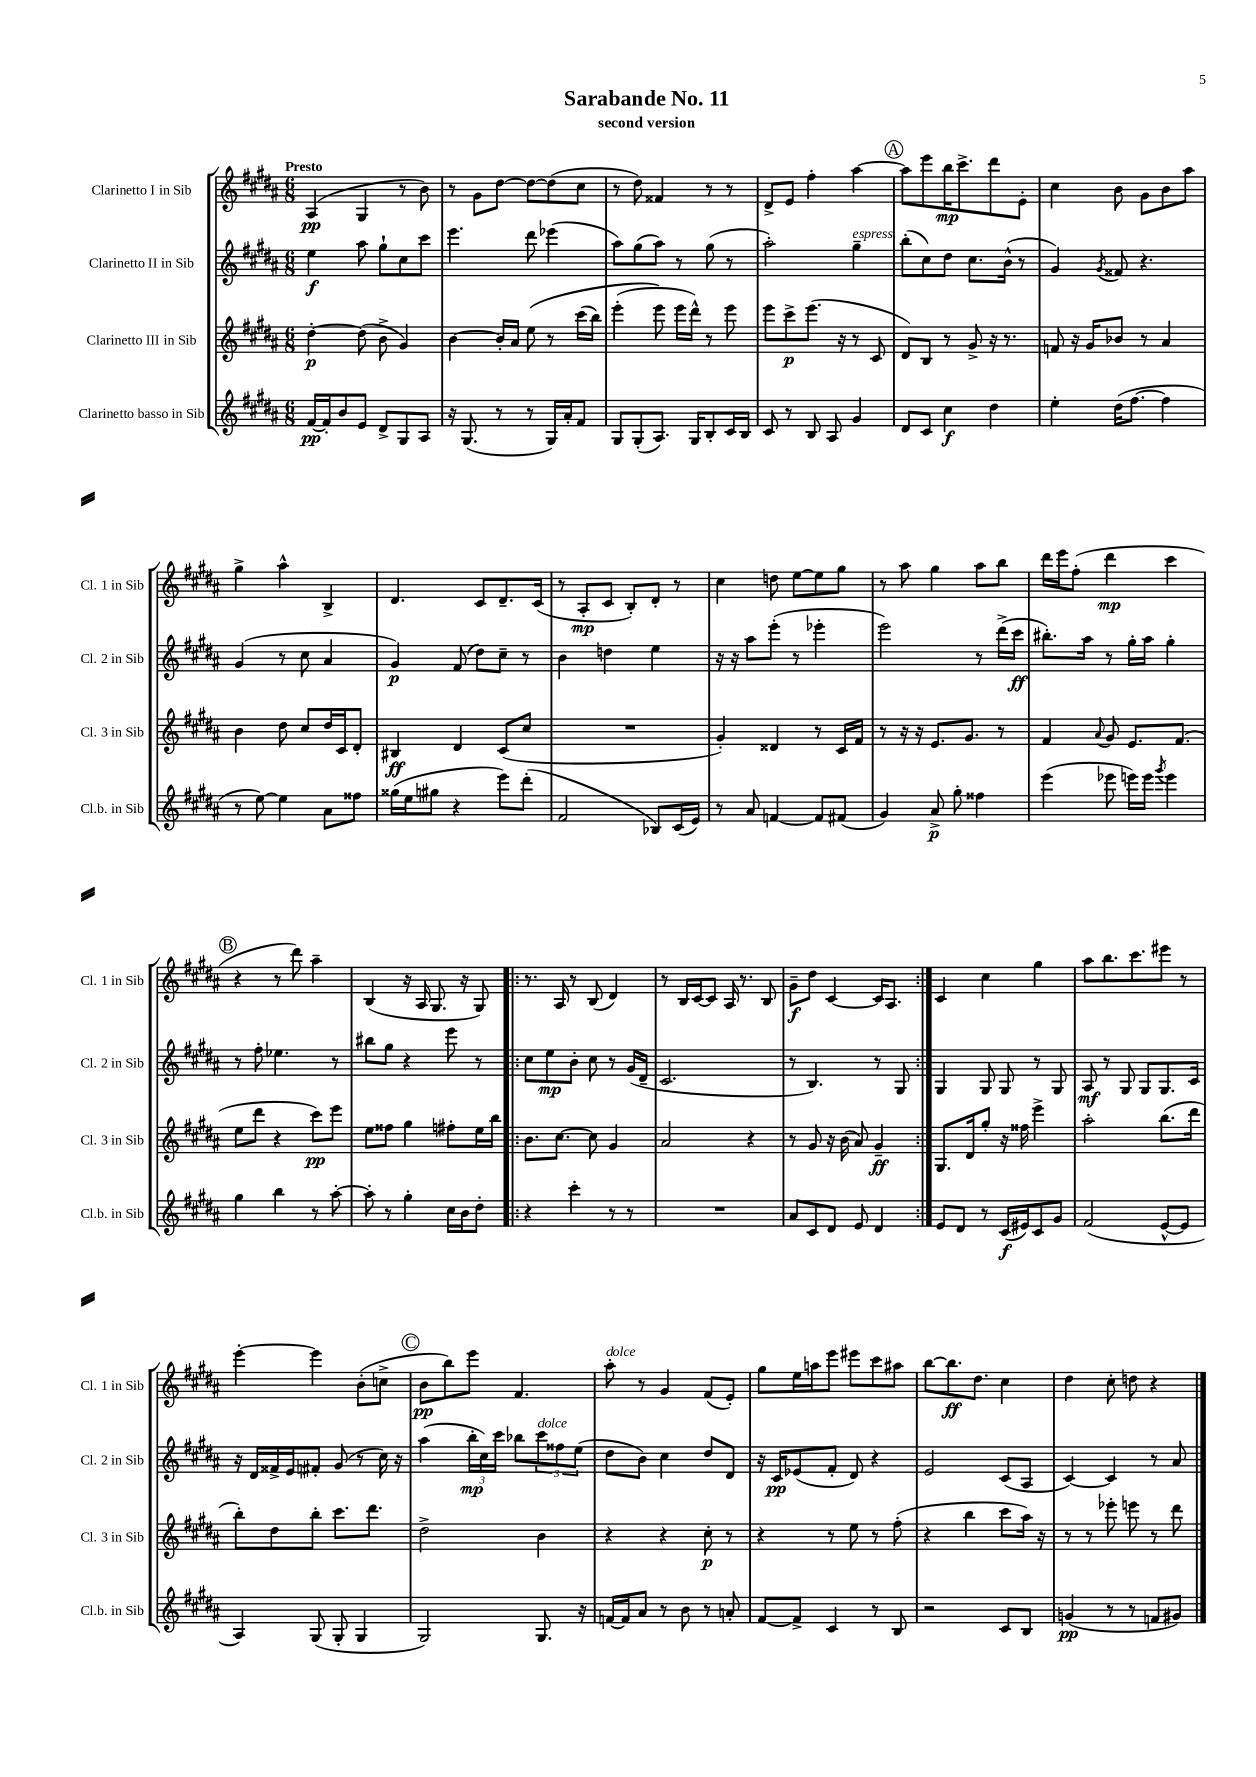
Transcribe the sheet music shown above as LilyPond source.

\header { title = "Sarabande No. 11" subtitle = "second version" }
<<
\new StaffGroup <<
\new Staff = "s0" \with { instrumentName = "Clarinetto I in Sib" shortInstrumentName = "Cl. 1 in Sib" } {
    \clef treble \key b \major \numericTimeSignature \time 6/8 \tempo "Presto"
    ais4\pp( gis4 r8 b'8) |
    r8 gis'8 dis''8~ dis''8~ dis''8( cis''8 |
    r8 dis''8) fisis'4 r8 r8 |
    dis'8-> e'8 fis''4-. ais''4~ |
    \mark \markup { \circle "A" } ais''8 e'''8 b''16\mp cis'''8.-> dis'''8 e'8-. |
    cis''4 b'8 gis'8 b'8 ais''8 |
    gis''4-> ais''4-^ b4-> |
    dis'4. cis'8 dis'8.-- cis'16( |
    r8 ais8-.\mp cis'8 b8-.) dis'8-. r8 |
    cis''4 d''8 e''8~ e''8 gis''8 |
    r8 ais''8 gis''4 ais''8 b''8 |
    dis'''16 e'''16 fis''8-.( dis'''4\mp cis'''4 |
    \mark \markup { \circle "B" } r4 r8 dis'''8) ais''4-- |
    b4( r16 ais16 gis8. r16 gis8) |
    \repeat volta 2 { r8. ais16 r8 b8( dis'4) |
    r8 b16 cis'16~ cis'8 ais16 r8. b8 |
    gis'8--\f dis''8 cis'4~ cis'16 ais8. | }
    cis'4 cis''4 gis''4 |
    ais''8 b''8. cis'''8. eis'''8 r8 |
    e'''4~-. e'''4 b'8-.( c''8-> |
    \mark \markup { \circle "C" } b'8\pp b''8) e'''8 fis'4. |
    ais''8-.^\markup { \italic "dolce" } r8 gis'4 fis'8( e'8-.) |
    gis''8 e''16 a''16 e'''8 eis'''8 cis'''8 ais''8 |
    b''8~ b''8.\ff dis''8. cis''4 |
    dis''4 cis''8-. d''8 r4 \bar "|." |
}
\new Staff = "s1" \with { instrumentName = "Clarinetto II in Sib" shortInstrumentName = "Cl. 2 in Sib" } {
    \clef treble \key b \major \numericTimeSignature \time 6/8
    e''4\f ais''8 gis''8-! cis''8 cis'''8 |
    e'''4. dis'''8 ees'''4( |
    ais''8) gis''8( ais''8) r8 gis''8( r8 |
    ais''2-.) gis''4--^\markup { \italic "espress." } |
    \mark \markup { \circle "A" } b''8-.( cis''8) dis''8 cis''8. b'16-^( r8 |
    gis'4) \acciaccatura { gis'8 } fisis'8 r4. |
    gis'4( r8 cis''8 ais'4 |
    gis'4\p) fis'8( dis''8) cis''8-- r8 |
    b'4 d''4 e''4 |
    r16 r16 ais''8 e'''8-.( r8 ees'''4-. |
    e'''2) r8 dis'''16->( cis'''16\ff |
    bis''8.-.) ais''16 r8 gis''16-. ais''16 gis''4-. |
    \mark \markup { \circle "B" } r8 fis''8-. ees''4. r8 |
    bis''8 gis''8 r4 e'''8 r8 |
    \repeat volta 2 { cis''8 e''8\mp b'8-. cis''8 r8 gis'16( dis'16-- |
    cis'2. |
    r8 b4.) r8 gis8 | }
    gis4 gis8 gis8 r8 gis8 |
    ais8\mf r8 gis8 gis8 gis8. cis'16 |
    r16 dis'16 fisis'16-> e'16 fis'8-. gis'8( r8 cis''16) r16 |
    \mark \markup { \circle "C" } ais''4( \tuplet 3/2 { b''16-.\mp cis''16) cis'''16 } bes''8 \tuplet 3/2 { cis'''8^\markup { \italic "dolce" } fisis''8 e''8( } |
    dis''8 b'8) cis''4 dis''8 dis'8 |
    r16 cis'16\pp ees'8( fis'8-. dis'8) r4 |
    e'2 cis'8( ais8 |
    cis'4~) cis'4 r8 ais'8 \bar "|." |
}
\new Staff = "s2" \with { instrumentName = "Clarinetto III in Sib" shortInstrumentName = "Cl. 3 in Sib" } {
    \clef treble \key b \major \numericTimeSignature \time 6/8
    dis''4~-.\p dis''8( b'8-> gis'4) |
    b'4~ b'16-. ais'16 e''8\( r8 cis'''16( b''16) |
    e'''4-.( e'''8\) e'''16 dis'''16-^) r8 e'''8 |
    e'''8 cis'''8->\p e'''8.( r16 r8 cis'8 |
    \mark \markup { \circle "A" } dis'8) b8 r8 gis'8-> r16 r8. |
    f'8 r16 gis'16 bes'8 r8 ais'4 |
    b'4 dis''8 cis''8 dis''16 cis'16 dis'8-. |
    bis4\ff dis'4 cis'8( cis''8 |
    R2. |
    gis'4-.) disis'4 r8 cis'16 fis'16 |
    r8 r16 r16 e'8. gis'8. r8 |
    fis'4 \appoggiatura { ais'8 } gis'8 e'8. fis'8.( |
    \mark \markup { \circle "B" } e''8 dis'''8 r4 cis'''8\pp) e'''8 |
    e''8 fisis''8 gis''4 fis''8-. e''16 b''16 |
    \repeat volta 2 { b'8. cis''8.~ cis''8 gis'4 |
    ais'2 r4 |
    r8 gis'8 r16 b'16( ais'8) gis'4--\ff | }
    gis8. dis'16 gis''8-. r16 fisis''16 e'''4-> |
    ais''2-. b''8.( dis'''16 |
    b''8-.) dis''8 b''8-. cis'''8. dis'''8. |
    \mark \markup { \circle "C" } dis''2-> b'4 |
    r4 r4 cis''8-.\p r8 |
    r4 r8 e''8 r8 fis''8-.( |
    r4 b''4 cis'''8 ais''16) r16 |
    r8 r8 ees'''8-. e'''8 r8 dis'''8 \bar "|." |
}
\new Staff = "s3" \with { instrumentName = "Clarinetto basso in Sib" shortInstrumentName = "Cl.b. in Sib" } {
    \clef treble \key b \major \numericTimeSignature \time 6/8
    fis'16~\pp fis'16-. b'8 e'8 dis'8-> gis8 ais8 |
    r16 gis8.( r8 r8 gis16) ais'16-. fis'8 |
    gis8 gis8-.( ais8.) gis16 b8-. cis'16 b16 |
    cis'8 r8 b8 ais8 gis'4 |
    \mark \markup { \circle "A" } dis'8 cis'8 cis''4\f dis''4 |
    e''4-. dis''16( fis''8.~ fis''4 |
    r8 e''8~) e''4 ais'8 fisis''8 |
    gisis''16( e''16 gis''8 r4 e'''8) dis'''8-.( |
    fis'2 bes8) cis'16( e'16) |
    r8 ais'8 f'4~ f'8 fis'8( |
    gis'4) ais'8->\p gis''8-. fisis''4 |
    e'''4( ees'''8 e'''16) e'''16 \acciaccatura { gis'''8 } e'''4 |
    \mark \markup { \circle "B" } gis''4 b''4 r8 ais''8~-. |
    ais''8-. r8 gis''4-. cis''16 b'16 dis''8-. |
    \repeat volta 2 { r4 cis'''4-. r8 r8 |
    R2. |
    ais'8 cis'8 dis'8 e'8 dis'4 | }
    e'8 dis'8 r8 cis'16\f( eis'16) cis'8 gis'8 |
    fis'2( e'8~-^ e'8 |
    ais4) gis8( gis8-. gis4 |
    \mark \markup { \circle "C" } gis2) gis8. r16 |
    f'16~ f'16 ais'8 r8 b'8 r8 a'8-. |
    fis'8~ fis'8-> cis'4 r8 b8 |
    r2 cis'8 b8 |
    g'4\pp( r8 r8 f'8 gis'8) \bar "|." |
}
>>
>>
\layout { \context { \Score \remove "Bar_number_engraver" } }
